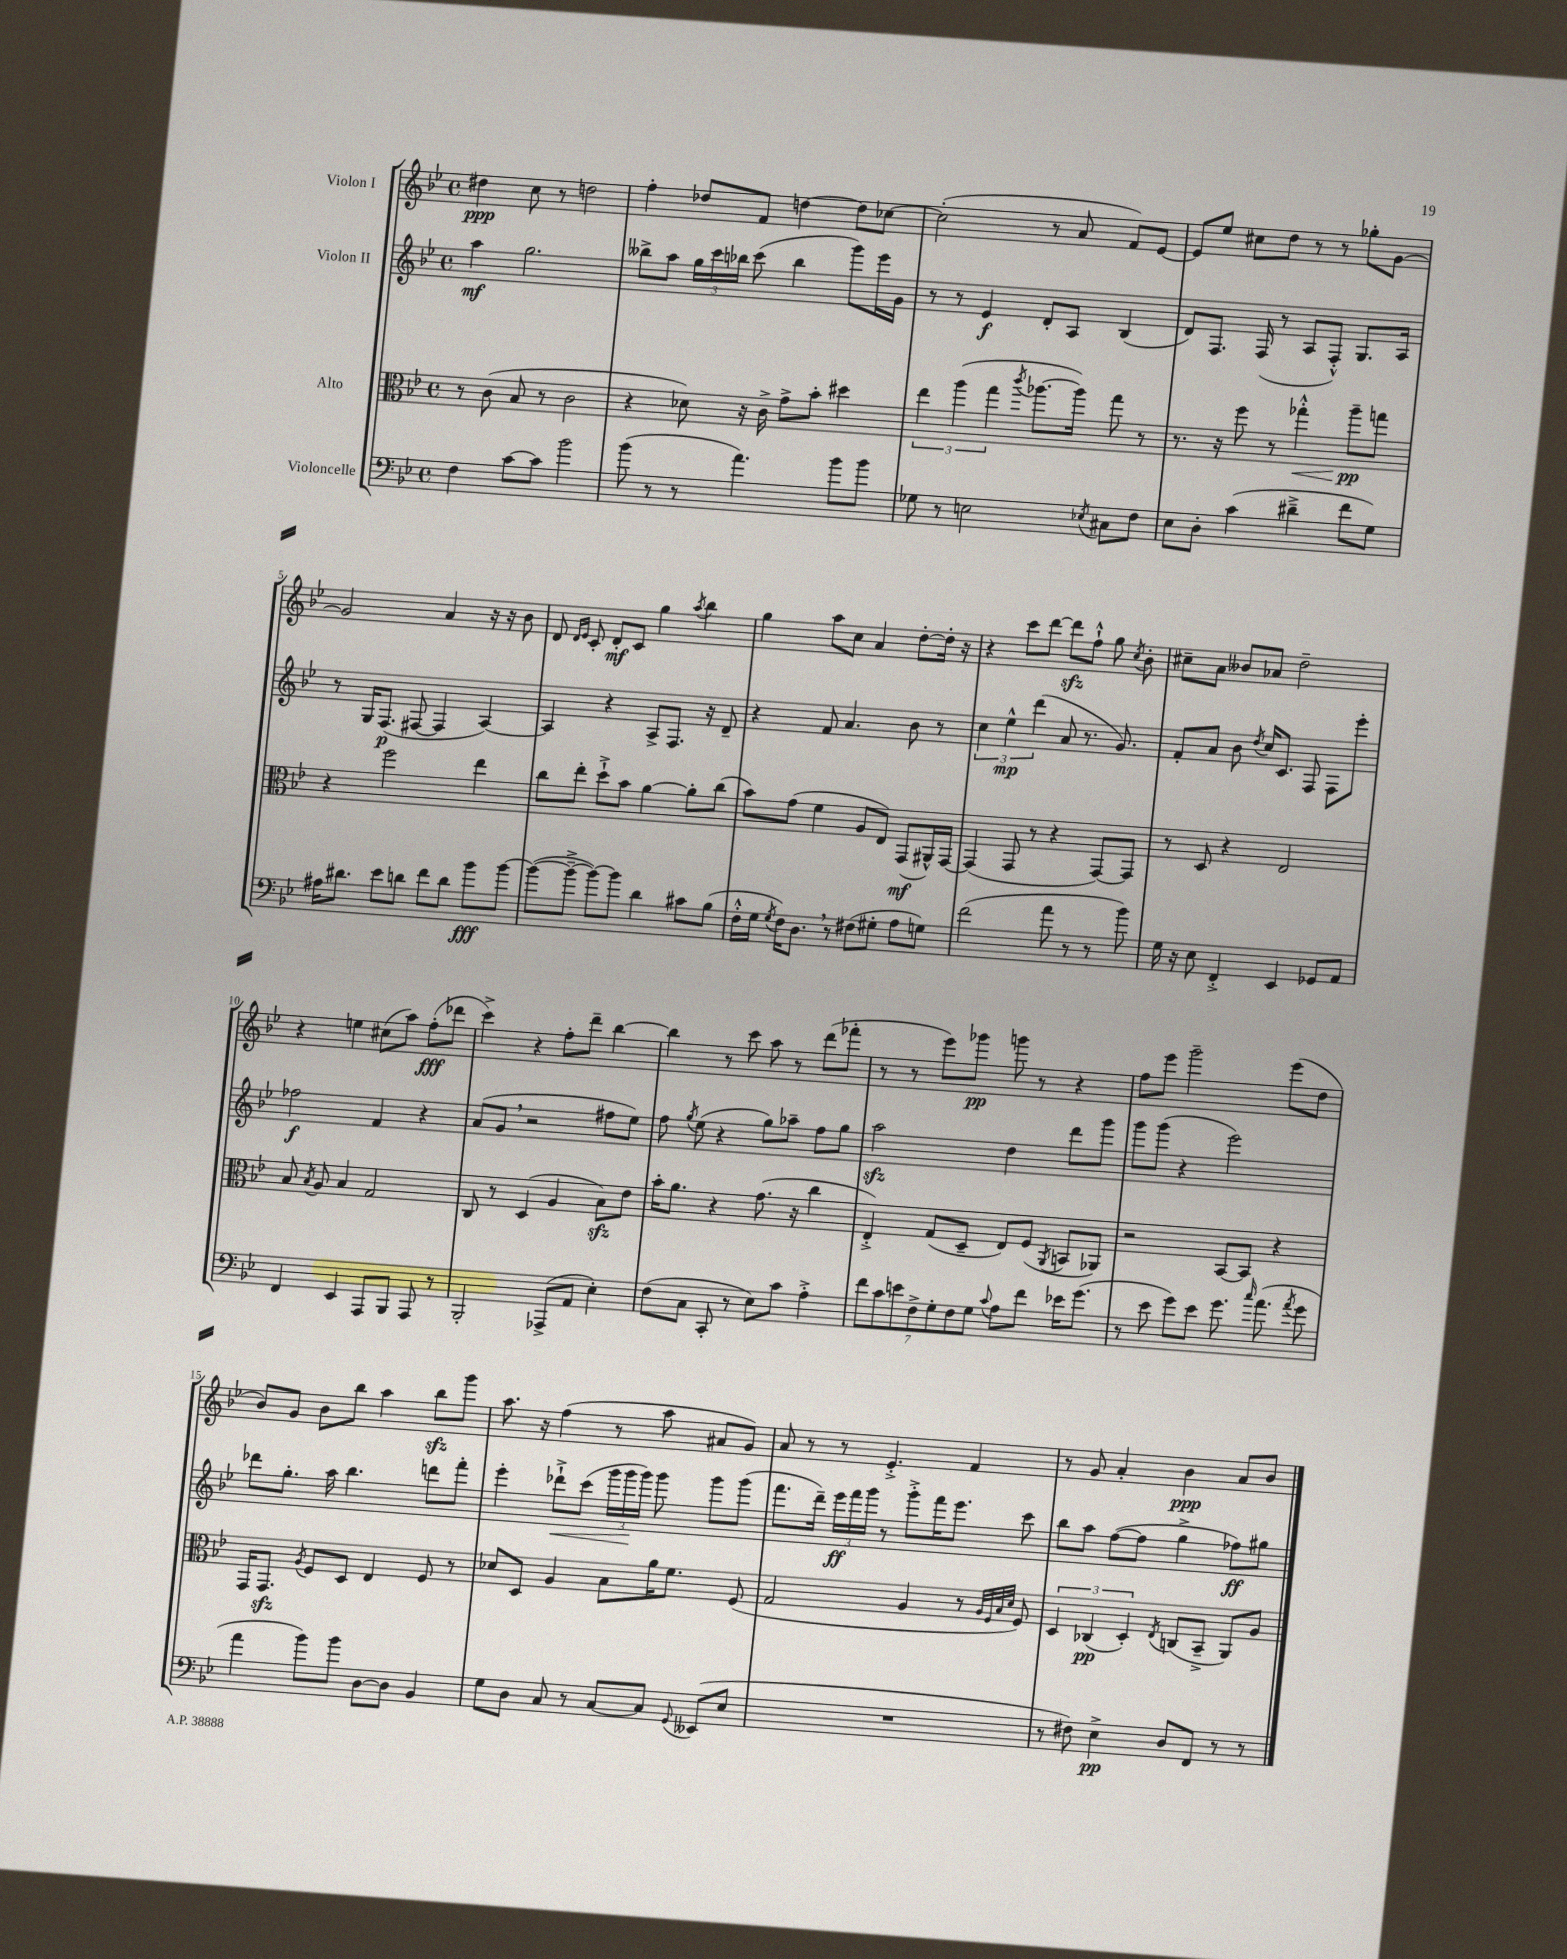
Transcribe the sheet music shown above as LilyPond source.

<<
\new StaffGroup <<
\new Staff = "s0" \with { instrumentName = "Violon I" } {
    \clef treble \key bes \major \defaultTimeSignature \time 4/4
    \autoBeamOff dis''4\ppp c''8 r8 d''2 |
    f''4-. des''8[ f'8] d''4~ d''8[ ces''8]~ |
    ces''2-.( r8 a'8 f'8[) ees'8]~ |
    ees'8[ ees''8] cis''8[ d''8] r8 r8 ges''8[-. g'8]~ |
    g'2 a'4 r16 r16 bes'8 |
    d'8 \grace { d'16[ ees'16] } c'8-. d'8[-.\mf c'8] g''4 \acciaccatura { a''8 } bes''4 |
    g''4 a''8[ c''8] a'4 d''8[~-. d''16]-. r16 |
    r4 c'''8[ d'''8]~ d'''8[\sfz f''8]-!-^ g''8 \acciaccatura { c''8 } bes'8-. |
    cis''8[-- a'8] beses'8[ aes'8] d''2-- |
    r4 e''4 cis''8[( a''8]) f''8[-.\fff( des'''8] |
    c'''4->) r4 f''8[-. d'''8]-- bes''4~ |
    bes''4 r8 c'''8 a''8 r8 d'''8[( fes'''8]-. |
    r8 r8 ees'''8[) ges'''8]\pp g'''8 r8 r4 |
    f''8[ ees'''8] g'''2-- ees'''8[( d''8] |
    bes'8[) g'8] bes'8[ bes''8] a''4 bes''8[\sfz g'''8] |
    a''8. r16 f''4( r8 a''8 ais'8[ g'8]) |
    a'8 r8 r8 ees'4.-.-> f'4 |
    r8 g'8 a'4-. bes'4\ppp a'8[ bes'8] \bar "|." |
}
\new Staff = "s1" \with { instrumentName = "Violon II" } {
    \clef treble \key bes \major \defaultTimeSignature \time 4/4
    \autoBeamOff a''4\mf g''2. |
    beses''8[-> a''8] \tuplet 3/2 { g''16[ c'''16 bes''16] } c'''8( bes''4 g'''8[) ees'''16 g'16] |
    r8 r8 ees'4\f d'8[-. a8] bes4( |
    d'8[) f8.] f16( r8 a8[ f8]-.-^) g8.[ a16] |
    r8 g16[ f8.]\p( fis8~ fis4 a4~) |
    a4 r4 a8[-> f8.] r16 d'8-- |
    r4 f'8 a'4. bes'8 r8 |
    \tuplet 3/2 { c''4 ees''4-^\mp d'''4( } a'8 r8. g'8.) |
    f'8[-. a'8] bes'8 \acciaccatura { d''8 } c''16[ c'8.] f8 f8[ ees'''8]-. |
    fes''2\f f'4 r4 |
    a'8[( g'8] \breathe r2 fis''8[ ees''8]) |
    f''8 \acciaccatura { g''8 } ees''8( r4 g''8[) aes''8]-- f''8[ g''8] |
    a''2\sfz d''4 d'''8[ g'''8] |
    g'''8[ g'''8]( r4 ees'''2) |
    des'''8[ g''8.]-. a''16 bes''4. d'''8[ f'''8]-. |
    ees'''4-. des'''8[-!->\< c'''8]( \tuplet 3/2 { g'''16[ g'''16\! g'''16]) } g'''8 g'''8[ g'''8]( |
    f'''8.[ d'''16]--) \tuplet 3/2 { ees'''16[\ff f'''16 g'''16] } r8 g'''8[-.-> f'''16 ees'''8.] c'''8 |
    bes''8[ a''8] f''8[~( f''8] g''4-> fes''8[\ff) gis''8] \bar "|." |
}
\new Staff = "s2" \with { instrumentName = "Alto" } {
    \clef alto \key bes \major \defaultTimeSignature \time 4/4
    \autoBeamOff r8 c'8( bes8 r8 c'2 |
    r4 des'8) r16 c'16-> g'8[-> bes'8]-. dis''4 |
    \tuplet 3/2 { ees''4 a''4( g''4 } \acciaccatura { c'''8 } aes''8.[~ aes''16]) g''8 r8 |
    r8. r16 f''8 r8 ges''4-.-^\< a''8[--\pp\! g''8] |
    r4 f''2 ees''4 |
    c''8[ ees''8]-. d''8[-!-> bes'8] a'4~ a'8[-. c''8]( |
    bes'8[) g'8]( f'4 a8[ ees8]) g,8[\mf( ais,16-^) g,16]~ |
    g,4( g,8 r8 r4 g,8[~) g,8] |
    r8 d8 r4 ees2 |
    bes8 \acciaccatura { bes8 } a8 bes4 g2 |
    c8 r8 d4( a4 bes8[\sfz) ees'8] |
    bes'16[-. a'8.] r4 g'8.( r16 c''4 |
    ees4-.->) g8[( d8]-- ees8[) f8]( \acciaccatura { a,8 } b,8[ aes,8]) |
    r2 bes,8[~ bes,8] r4 |
    g,16[ g,8.]\sfz \acciaccatura { a8 } f8[ d8] ees4 f8 r8 |
    des'8[ d8] a4 bes8[ a'16 f'8.] f8( |
    g2 a4 r8 \grace { a32[ f32 bes32 d'32] } f8) |
    \tuplet 3/2 { d4 ces4\pp( d4-.) } \acciaccatura { ees8 } c8[( bes,8]---> a,8[) a8] \bar "|." |
}
\new Staff = "s3" \with { instrumentName = "Violoncelle" } {
    \clef bass \key bes \major \defaultTimeSignature \time 4/4
    \autoBeamOff f4 c'8[~ c'8] bes'2 |
    bes'8( r8 r8 a'4.) bes'8[ bes'8] |
    ges8 r8 e2 \acciaccatura { ees8 } cis8[ f8] |
    ees8[ d8]-. c'4( dis'4---> f'8[ g8]) |
    ais16[ dis'8.] ees'8[ d'8] f'8[ d'8] bes'8[\fff bes'8]~ |
    bes'8[~( bes'8]~---> bes'8[~) bes'8] d'4 cis'8[ bes8]( |
    f16[-.-^ g16] \acciaccatura { g8 } f16[) d8.] \breathe r8 fis8[( gis8]-. a8[ g8]) |
    f'2( a'8 r8 r8 bes'8) |
    g16 r16 ees8 f,4-.-> ees,4 ges,8[ a,8] |
    f,4 ees,4 a,,8[ bes,,8] a,,8 r8 |
    bes,,2-. aes,,8[->( a,8] ees4-.) |
    f8[( c8] c,8-. r8 ees8[) c'8] a4-.-> |
    \tuplet 7/4 { f'8[ c'8 e'8 f8-> g8-. f8 g8] } \appoggiatura { c'8 } a8[ f'8] ees'16[ g'8.]( |
    r8 ees'8 g'8[) ees'8] g'8. \grace { c''16 } a'8.( \acciaccatura { a'8 } g'8 |
    a'4 bes'8[) bes'8] d8[~ d8] bes,4 |
    g8[ d8] c8 r8 c8[~ c8] \appoggiatura { g,8 } eeses,8[( ees8] |
    R1 |
    r8 fis8) ees4->\pp d8[ f,8] r8 r8 \bar "|." |
}
>>
>>
